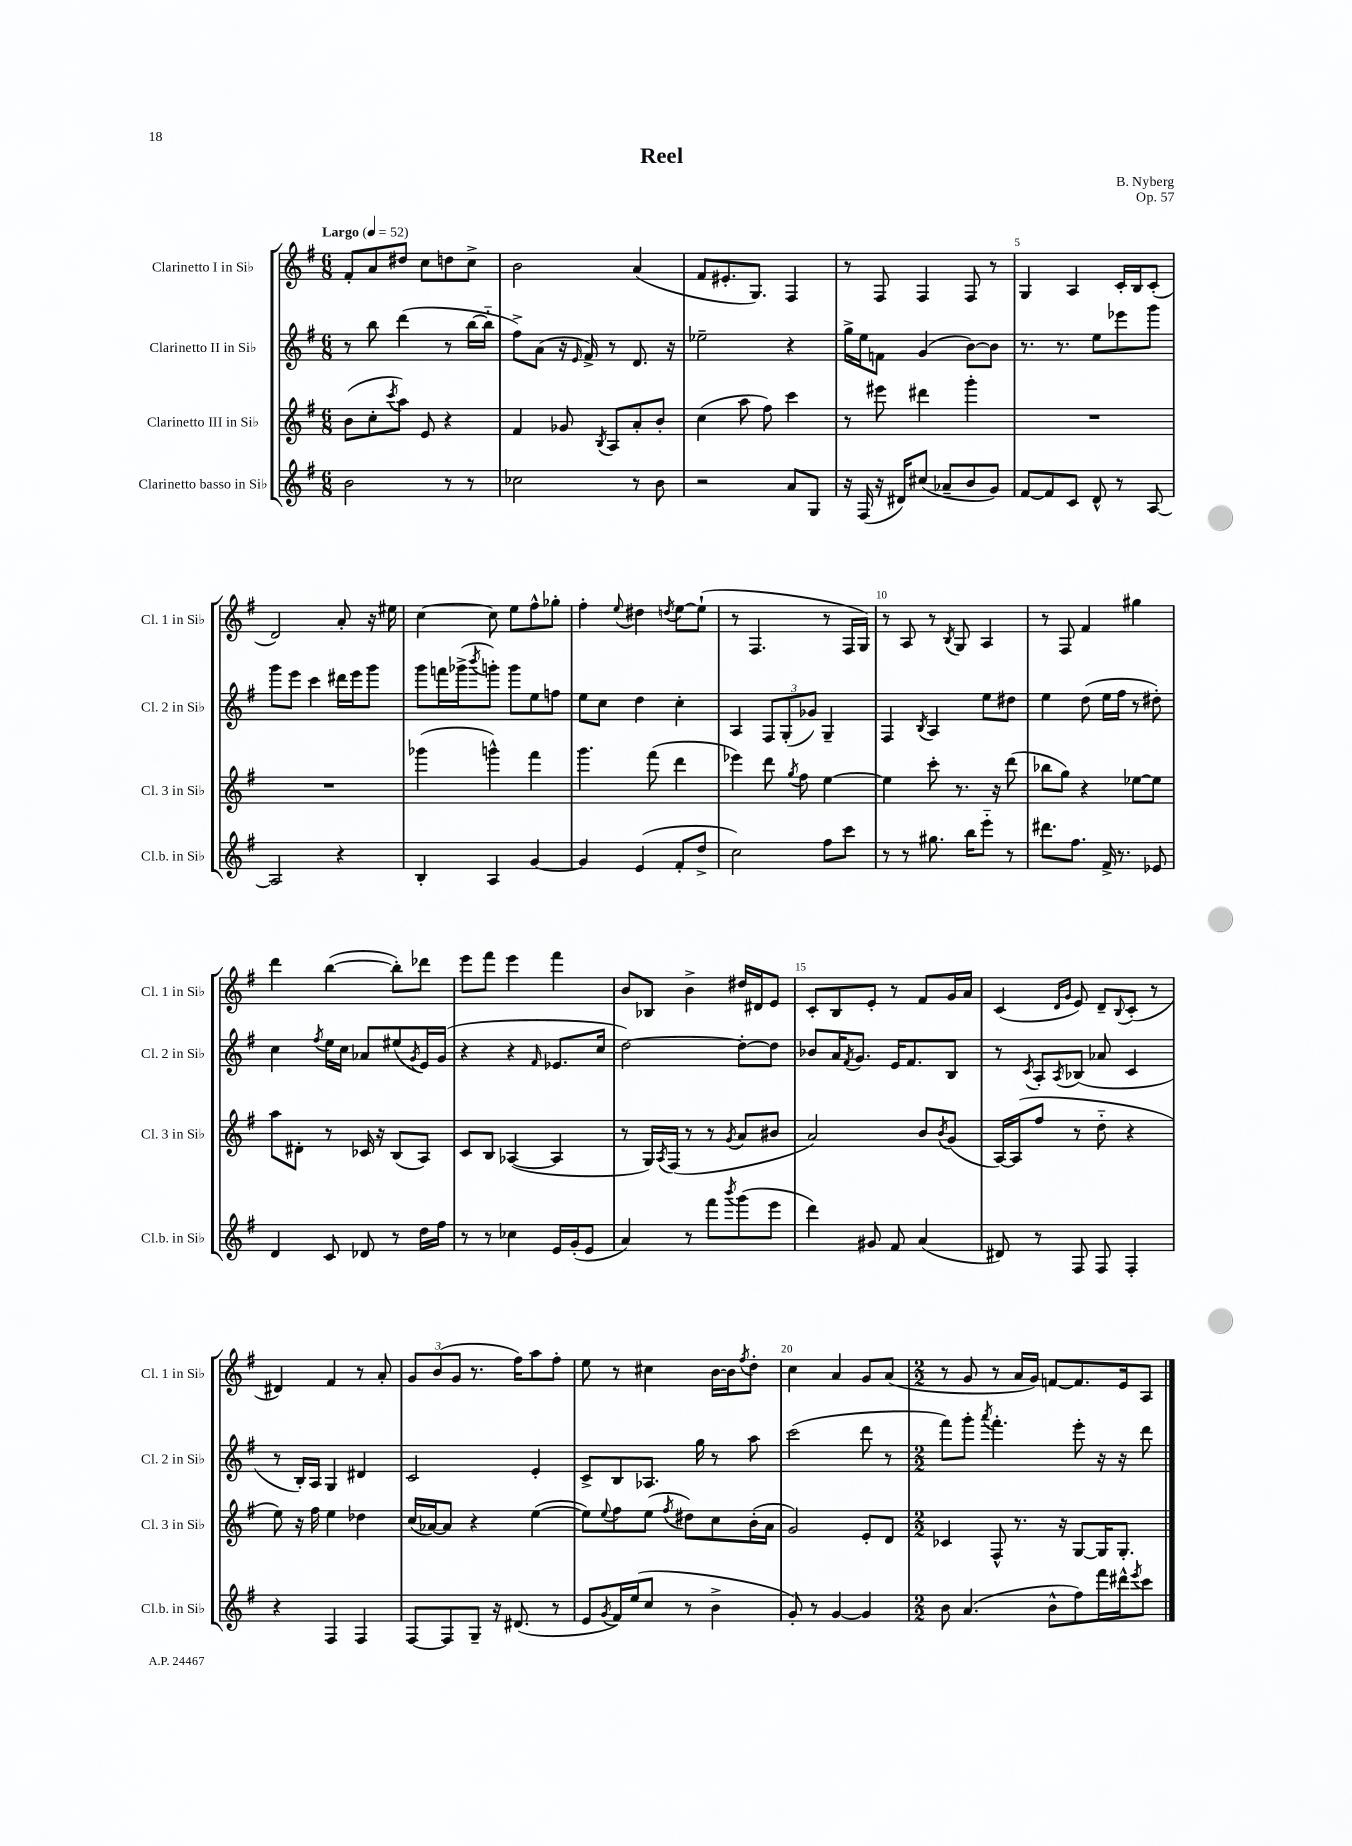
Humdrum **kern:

**kern	**kern	**kern	**kern
*part4	*part3	*part2	*part1
*staff4	*staff3	*staff2	*staff1
*I"Clarinetto basso in Si♭	*I"Clarinetto III in Si♭	*I"Clarinetto II in Si♭	*I"Clarinetto I in Si♭
*I'Cl.b. in Si♭	*I'Cl. 3 in Si♭	*I'Cl. 2 in Si♭	*I'Cl. 1 in Si♭
*clefG2	*clefG2	*clefG2	*clefG2
*k[f#]	*k[f#]	*k[f#]	*k[f#]
*M6/8	*M6/8	*M6/8	*M6/8
*MM52	*MM52	*MM52	*MM52
=1	=1	=1	=1
!	!	!	!LO:TX:a:B:t=Largo
2b\	(8b\L	8r	8f#'/L
.	8cc'\	8bb\	8a/
.	8qccc/	.	.
.	8aa\J)	(4ddd\	8dd#X/J
.	8e/	.	8cc\L
8r	4r	8r	8ddn\
8r	.	[16bb\LL	8cc^\J
.	.	16bb\JJ]	.
=2	=2	=2	=2
2cc-X\	4f#/	8ff#^\L)	2b\
.	.	(8a\J	.
.	8g-X/	16r	.
.	.	16qqe/	.
.	.	16f#^/)	.
.	8qB/	.	.
.	8A/L	8r	.
8r	8a'/	8.d/	(4a/
8b\	8b'/J	.	.
.	.	16r	.
=3	=3	=3	=3
2r	(4cc\	2ee-X~\	8f#/L
.	.	.	8.e#X'/
.	8aa\	.	.
.	.	.	8.G/J)
.	8ff#\)	.	.
8a/L	4ccc\	4r	4F#/
8G/J	.	.	.
=4	=4	=4	=4
16r	8r	16gg^\LL	8r
(16F#/	.	16ee\J	.
16r	8eee#X\	8fn\J	8F#/
16d#X/KL)	.	.	.
(8cc#X/J	4ddd#X\	(4g/	4F#/
8a-X~/L	.	.	.
8b/	4ggg'\	[8b\L)	8F#/
8g/J)	.	8b\J]	8r
=5	=5	=5	=5
[8f#/L	2.r	8.r	4G/
8f#/]	.	.	.
.	.	8.r	.
8c/J	.	.	4A/
8d^^/	.	8ee\L	.
8r	.	8eee-X\	16c'/LL
.	.	.	16B/J
[8A/	.	8ggg\J	(8c'/J
!!LO:LB:g=z
=6	=6	=6	=6
2A/]	2.r	8ggg\L	2d/)
.	.	8eee\J	.
.	.	4ccc\	.
4r	.	16ddd#X\LL	8a'/
.	.	16eee\J	.
.	.	8ggg\J	16r
.	.	.	16ee#X\
=7	=7	=7	=7
4B'/	(4ggg-X\	8ggg\L	[4cc\
.	.	16fffn\L	.
.	.	(16ggg-X^\J	.
.	.	8qbbb/	.
4A/	4gggn^^\)	8gggn'\J)	8cc\]
.	.	8ggg\L	8ee\L
[4g/	4fff#\	8ee\	8ff#^^\
.	.	8ffn\J	8gg-X'\J
=8	=8	=8	=8
4g/]	4.ggg\	8ee\L	4ff#'\
.	.	8cc\J	.
.	.	.	8qqee/
(4e/	.	4dd\	4dd#X\
.	(8fff#\	.	.
.	.	.	8qddn/
8f#'/L	4ddd\	4cc'\	[8ee\L
8dd^/J	.	.	(8ee`\J]
=9	=9	=9	=9
2cc\)	4eee-X\)	4A/	8r
.	.	.	4.F#/
.	8ddd\	12F#/L	.
.	.	(12G'/	.
.	8qgg/	.	.
.	8ff#\	.	.
.	.	12g-X/J)	.
8ff#\L	[4ee\	4G~/	8r
8ccc\J	.	.	16F#/LL
.	.	.	16G/JJ)
=10	=10	=10	=10
8r	4ee\]	4F#/	8r
8r	.	.	8A/
.	.	8qB/	.
8.gg#X\	8ccc'\	4A/	8r
.	.	.	8qB/
.	8.r	.	8G/
16bb\KL	.	.	.
8eee\J	.	8ee\L	4A/
.	16r	.	.
8r	(8ddd\	8dd#X\J	.
=11	=11	=11	=11
8.ddd#X\L	8bb-X\L	4ee\	8r
.	8gg\J)	.	8F#/
8.ff#\J	.	.	.
.	4r	(8dd\	4f#/
16f#^/	.	16ee\LL	.
8.r	.	16ff#\JJ	.
.	[8ee-X\L	8r	4gg#X\
8e-X/	8ee-\J]	8dd#X'\)	.
!!LO:LB:g=z
=12	=12	=12	=12
4d/	8aa\L	4cc\	4ddd\
.	8d#X'\J	.	.
.	.	8qff#/	.
8c/	8r	16ee\LL	([4bb\
.	.	16cc\JJ	.
8d-X/	16c-X/	8a-X/L	.
.	16r	.	.
8r	(8B/L	(8ee#X/	8bb'\L])
.	.	8qg/	.
16dd\LL	8A/J)	16e/L)	8ddd-X\J
16ff#\JJ	.	(16g/JJ	.
=13	=13	=13	=13
8r	8c/L	4r	8eee\L
8r	8B/J	.	8fff#\J
4cc-X\	([4A-X/	4r	4eee\
.	.	16qqf#/	.
16e/LL	4A-/]	8.e-X/L	4fff#\
(16g'/J	.	.	.
8e/J	.	.	.
.	.	16cc/Jk	.
=14	=14	=14	=14
4a/)	8r	[2dd\)	8b/L
.	16G/LL)	.	8B-X/J
.	8qA/	.	.
.	(16F#/JJ	.	.
8r	8r	.	4b^\
8fff#\L	8r	.	.
8qbbb/	8qg/	.	.
(8ggg\	8a/L	8dd'\L_	16dd#X/LL
.	.	.	16d#X/J
8eee\J	8b#X/J	8dd\J]	8e/J
=15	=15	=15	=15
4ddd\)	2a/)	8b-X/L	8c'/L
.	.	16a/K	8B/
.	.	8qf#/	.
.	.	8.g/J	.
8g#X/	.	.	8e'/J
8f#/	.	16e/KL	8r
.	.	8.f#/	.
(4a/	8b/L	.	8f#/L
.	8qb/	.	.
.	(8g/J	8B/J	16g/L
.	.	.	16a/JJ
=16	=16	=16	=16
8d#X/)	[16A/LL)	8r	(4c/
.	(16A/J]	.	.
.	.	8qc/	.
8r	8ff#/J	8A'/L	.
.	.	.	16qqd/LL
.	.	8qA/	16qqg/JJ
8F#/	8r	(8B-X/J	8e/)
8F#/	8dd\	8a-X/	8d~/L
.	.	.	8qqB/
4F#'/	4r	4c/	(8c'/J
.	.	.	8r
!!LO:LB:g=z
=17	=17	=17	=17
4r	8ee\)	8r	4d#X/)
.	16r	16B'/LL)	.
.	16ff#\	16A/JJ	.
4F#/	4ee\	4G/	4f#/
4F#/	4dd-X\	4d#X/	8r
.	.	.	8a'/
=18	=18	=18	=18
[8F#/L	(16cc/LL	2c/	12g/L
.	[16a-X/J)	.	.
.	.	.	(12b/
8F#/]	8a-/J]	.	.
.	.	.	12g/J
8G~/J	4r	.	8.r
16r	.	.	.
(8.d#X/	.	.	16ff#\KL)
.	([4ee\	4e'/	8aa\
8r	.	.	8ff#'\J
=19	=19	=19	=19
8e/L	8ee\L])	8c^/L	8ee\
8qg/	8qqee/	.	.
16f#/L)	8ff#\	8B/	8r
(16ee/J	.	.	.
8cc/J	(8ee\J	8.A-X/J	4cc#X\
.	8qff#/	.	.
8r	8dd#X\L)	.	.
.	.	16gg\	.
4b^\	8cc\	8r	[16b\LL
.	.	.	16b\J]
.	.	.	8qff#/
.	(16b'\L	8aa\	8dd'\J
.	16a\JJ	.	.
=20	=20	=20	=20
8g'/)	2g/)	(2ccc\	4cc\
8r	.	.	.
[4g/	.	.	4a/
4g/]	8e'/L	8ddd\	8g/L
.	8d/J	8r	(8a/J
=21	=21	=21	=21
*M2/2	*M2/2	*M2/2	*M2/2
8b\	4c-X/	8fff#\L)	8r
(4.a/	.	8ggg'\J	8g/
.	.	8qaaa/	.
.	8F#^^/	4.fff#'\	8r
.	8.r	.	16a/LL
.	.	.	16g/JJ)
8b^^\L	.	.	[8fn/L
.	16r	.	.
8ff#\)	[8G/L	8eee'\	8.f/]
16fff#\L	16G/K]	16r	.
16ddd#X^^\J	8.G'/J	16r	16e/k
8qeee/	.	.	.
8ccc\J	.	8ddd\	8A/J
==	==	==	==
*-	*-	*-	*-
